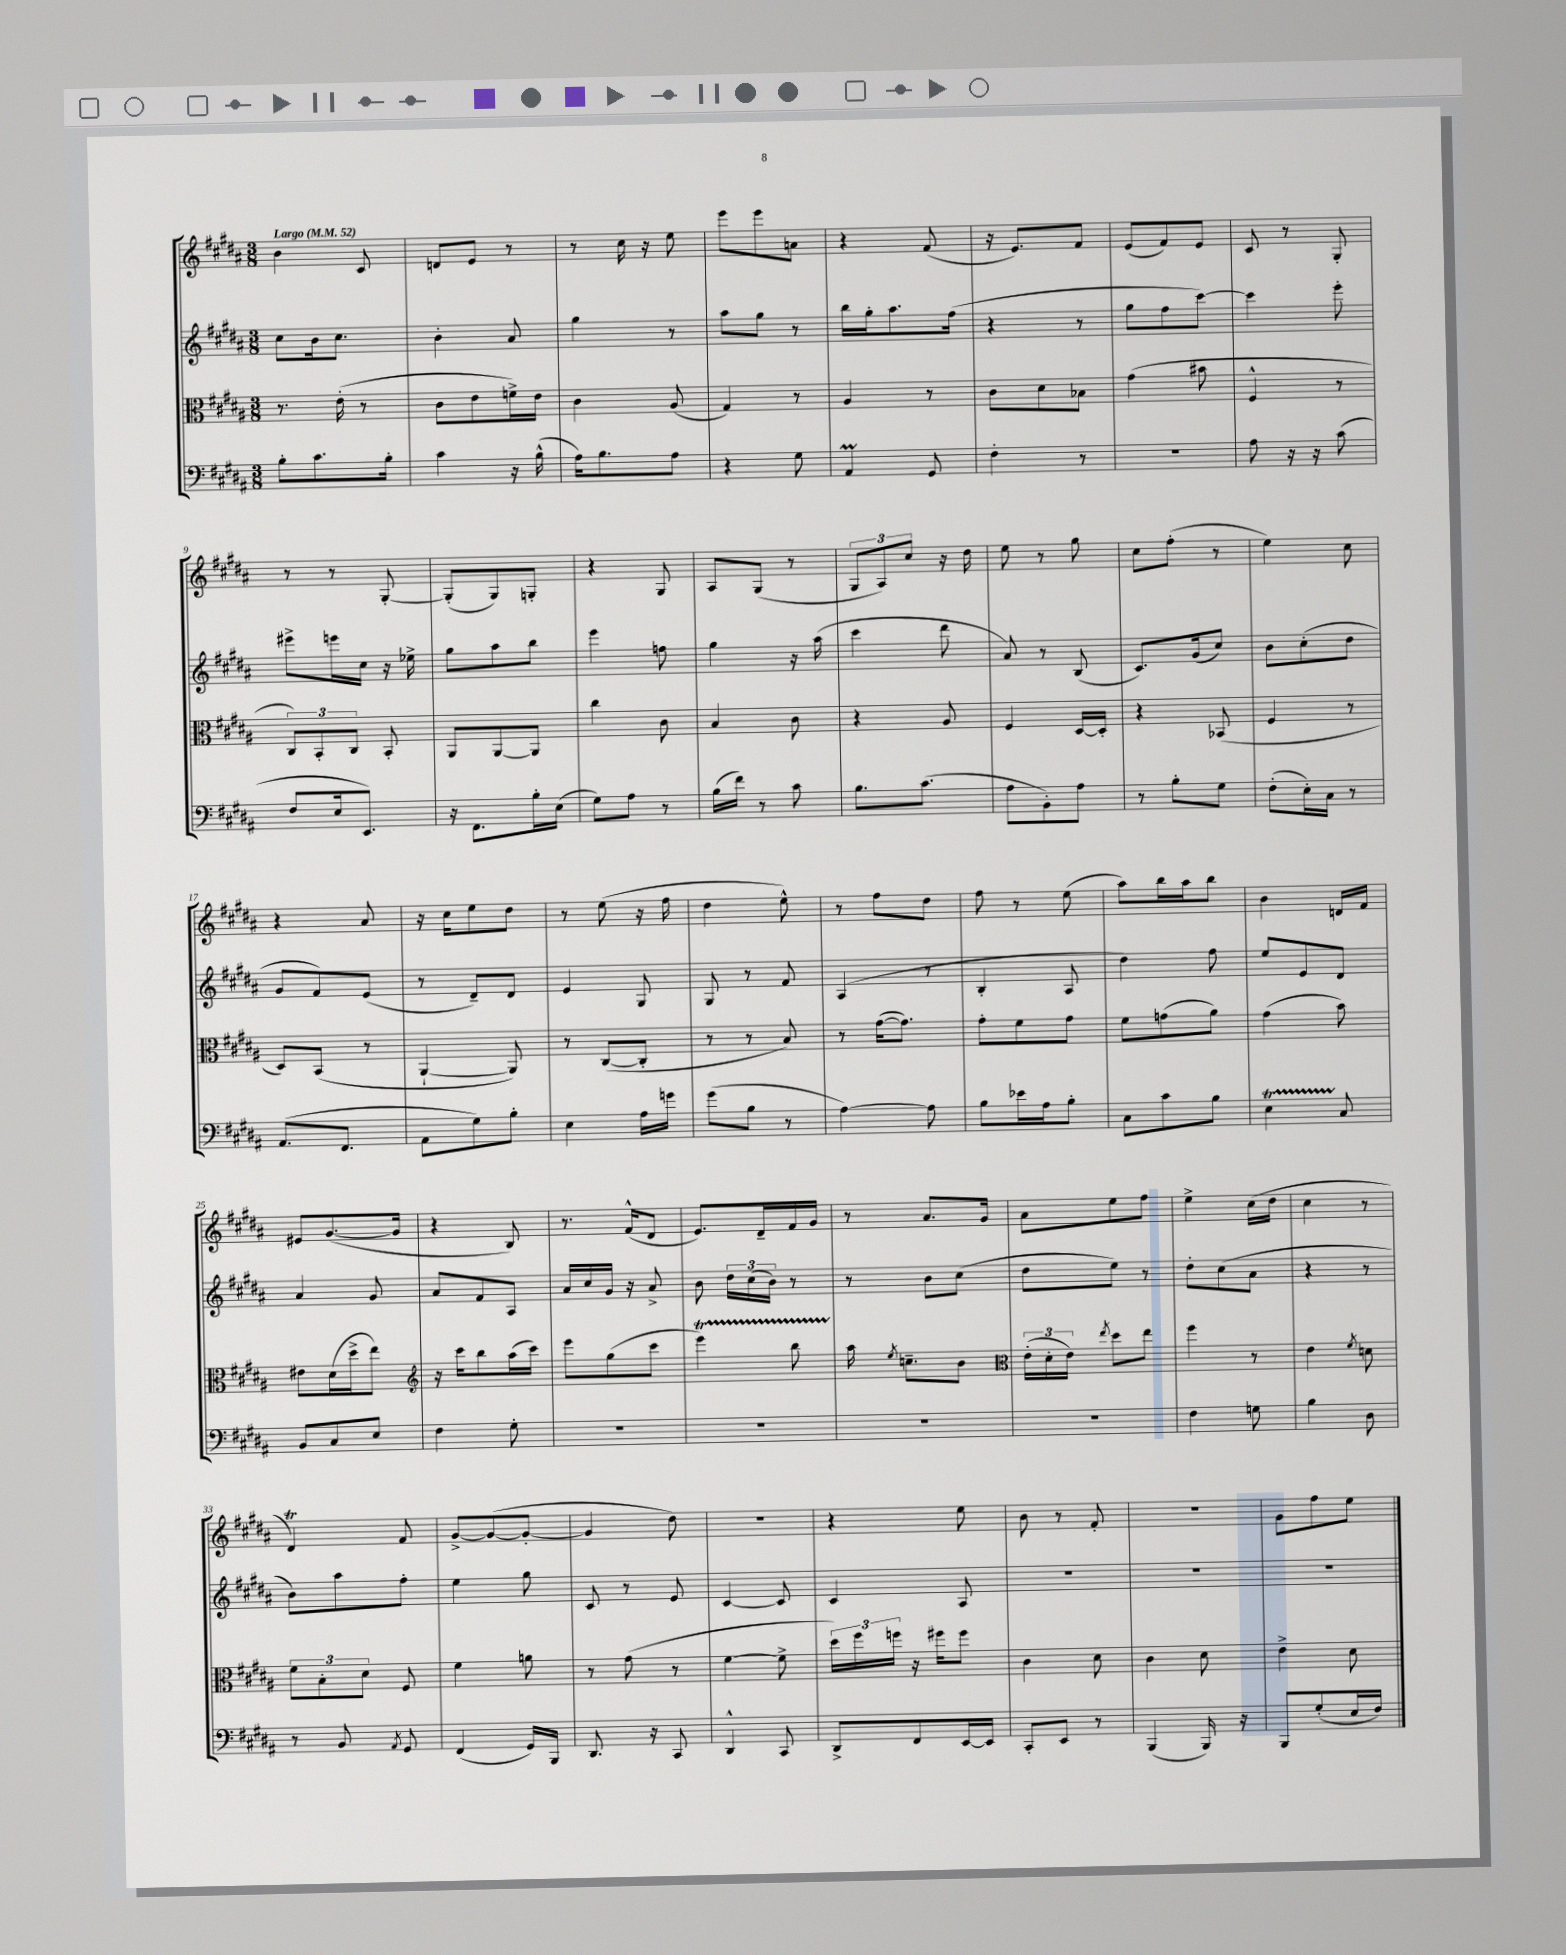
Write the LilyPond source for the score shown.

<<
\new StaffGroup <<
\new Staff = "s0" {
    \clef treble \key b \major \numericTimeSignature \time 3/8 \tempo "Largo" 4 = 52
    \autoBeamOff b'4 cis'8 |
    d'8[ e'8] r8 |
    r8 cis''16 r16 e''8 |
    e'''8[ e'''8 a'8] |
    r4 fis'8( |
    r16 e'8.[) fis'8] |
    e'8[( fis'8) e'8] |
    cis'8 r8 gis8-. |
    r8 r8 gis8~-. |
    gis8[-.( gis8) g8]-. |
    r4 gis8 |
    ais8[ gis8]( r8 |
    \tuplet 3/2 { gis8[ ais8) cis''8] } r16 dis''16 |
    e''8 r8 gis''8 |
    cis''8[ fis''8]-.( r8 |
    e''4) cis''8 |
    r4 ais'8 |
    r16 cis''16[ e''8 dis''8] |
    r8 e''8( r16 fis''16 |
    dis''4 e''8-^) |
    r8 fis''8[ dis''8] |
    fis''8 r8 e''8( |
    ais''8[) b''16 ais''16 b''8] |
    b'4 d'16[ fis'16] |
    eis'8[ gis'8.~( gis'16] |
    r4 b8) |
    r8. fis'16[-^( dis'8] |
    e'8.[) dis'16-- fis'16 gis'16] |
    r8 ais'8.[ gis'16] |
    ais'8[ e''8 fis''8] |
    e''4-> cis''16[( dis''16] |
    cis''4 r8 |
    dis'4\trill) fis'8 |
    gis'8[~-> gis'8~( gis'8]~-. |
    gis'4 dis''8) |
    R4. |
    r4 e''8 |
    b'8 r8 fis'8-. |
    R4. |
    gis'8[ fis''8 e''8] \bar "|." |
}
\new Staff = "s1" {
    \clef treble \key b \major \numericTimeSignature \time 3/8
    \autoBeamOff cis''8[ b'16 cis''8.] |
    b'4-. ais'8 |
    gis''4 r8 |
    ais''8[ gis''8] r8 |
    b''16[ gis''16-. ais''8. fis''16]( |
    r4 r8 |
    gis''8[ fis''8 cis'''8]~) |
    cis'''4 e'''8-. |
    eis'''8[-> e'''16 cis''16] r16 ees''16-> |
    gis''8[ ais''8 b''8] |
    e'''4 f''8 |
    gis''4 r16 ais''16( |
    cis'''4 dis'''8 |
    ais'8) r8 b8( |
    cis'8.[) gis'16( cis''8]) |
    b'8[ cis''8-.( dis''8] |
    gis'8[ fis'8) e'8]( |
    r8 dis'8[--) dis'8] |
    e'4 gis8 |
    gis8 r8 fis'8 |
    ais4( r8 |
    b4-. ais8 |
    dis''4) fis''8 |
    e''8[ e'8 dis'8] |
    ais'4 gis'8 |
    ais'8[ fis'8 ais8] |
    ais'16[ cis''16 gis'16] r16 ais'8-> |
    b'8 \tuplet 3/2 { dis''16[ cis''16( b'16]) } r8 |
    r8 b'8[ cis''8]( |
    dis''8[ e''8]) r8 |
    dis''8[-. cis''8( ais'8] |
    r4 r8 |
    b'8[) ais''8 fis''8]-. |
    e''4 gis''8 |
    cis'8 r8 e'8 |
    cis'4~ cis'8 |
    cis'4 ais8 |
    R4. |
    R4. |
    R4. \bar "|." |
}
\new Staff = "s2" {
    \clef alto \key b \major \numericTimeSignature \time 3/8
    \autoBeamOff r8. e'16-.( r8 |
    cis'8[ e'8 f'16->) e'16] |
    cis'4 ais8( |
    gis4) r8 |
    ais4 r8 |
    cis'8[ dis'8 bes8] |
    gis'4( bis'8 |
    fis4-^ r8 |
    \tuplet 3/2 { cis8[) b,8-. cis8] } b,8-. |
    ais,8[ ais,8~ ais,8] |
    cis''4 cis'8 |
    b4 cis'8 |
    r4 ais8 |
    fis4 dis16[~ dis16]-. |
    r4 bes,8( |
    fis4 r8 |
    dis8[) b,8]( r8 |
    ais,4~-! ais,8) |
    r8 cis8[~( cis8]-. |
    r8 r8 b8) |
    r8 gis'16[~( gis'8.]) |
    gis'8[-. fis'8 gis'8] |
    fis'8[ g'8( ais'8]) |
    gis'4( b'8) |
    eis'8[ dis'16( dis''16-> e''8]) |
    \clef treble r16 cis'''16[ b''8 ais''16( cis'''16]) |
    e'''8[ gis''8( cis'''8] |
    e'''4\startTrillSpan) b''8 |
    ais''16\stopTrillSpan \acciaccatura { e''8 } c''8.[-- b'8] |
    \clef alto \tuplet 3/2 { e'16[-.( dis'16-. e'16]) } \acciaccatura { e''8 } dis''8[ e''8] |
    fis''4 r8 |
    e'4 \acciaccatura { fis'8 } d'8 |
    \tuplet 3/2 { fis'8[ b8-. dis'8] } fis8 |
    fis'4 a'8 |
    r8 gis'8( r8 |
    fis'4~ fis'8-> |
    \tuplet 3/2 { dis''16[) fis''16 f''16] } r16 fis''16[ fis''8] |
    cis'4 dis'8 |
    cis'4 dis'8 |
    e'4-> dis'8 \bar "|." |
}
\new Staff = "s3" {
    \clef bass \key b \major \numericTimeSignature \time 3/8
    \autoBeamOff b8[-. cis'8. b16]-. |
    cis'4 r16 b16-^( |
    ais16[) b8. ais8] |
    r4 gis8 |
    ais,4\prall gis,8 |
    fis4-. r8 |
    r4. |
    ais8 r16 r16 cis'8( |
    fis8[ e16 e,8.]) |
    r16 fis,8.[ b16-. e16]( |
    gis8[) ais8] r8 |
    b16[( fis'16]) r8 cis'8 |
    b8.[ cis'8.]( |
    ais8[ b,8-.) ais8] |
    r8 b8[-. gis8] |
    fis8[-.( e16-.) cis16] r8 |
    ais,8.[( fis,8.] |
    ais,8[ gis8) b8]-. |
    e4 ais16[ g'16] |
    gis'8[( b8] r8 |
    ais4~) ais8 |
    b8[ ees'16 ais16 b8]-. |
    cis8[ cis'8 b8] |
    e4\startTrillSpan cis8\stopTrillSpan |
    b,8[ cis8 e8] |
    fis4 gis8-. |
    R4. |
    R4. |
    R4. |
    R4. |
    fis4 g8 |
    b4 dis8 |
    r8 b,8 \acciaccatura { ais,8 } gis,8 |
    fis,4( gis,16[) b,,16] |
    dis,8. r16 cis,8 |
    dis,4-^ cis,8 |
    dis,8[-> fis,8 e,16~ e,16] |
    cis,8[-. e,8] r8 |
    b,,4( b,,16) r16 |
    b,,8[ gis8-.( e16 fis16]) \bar "|." |
}
>>
>>
